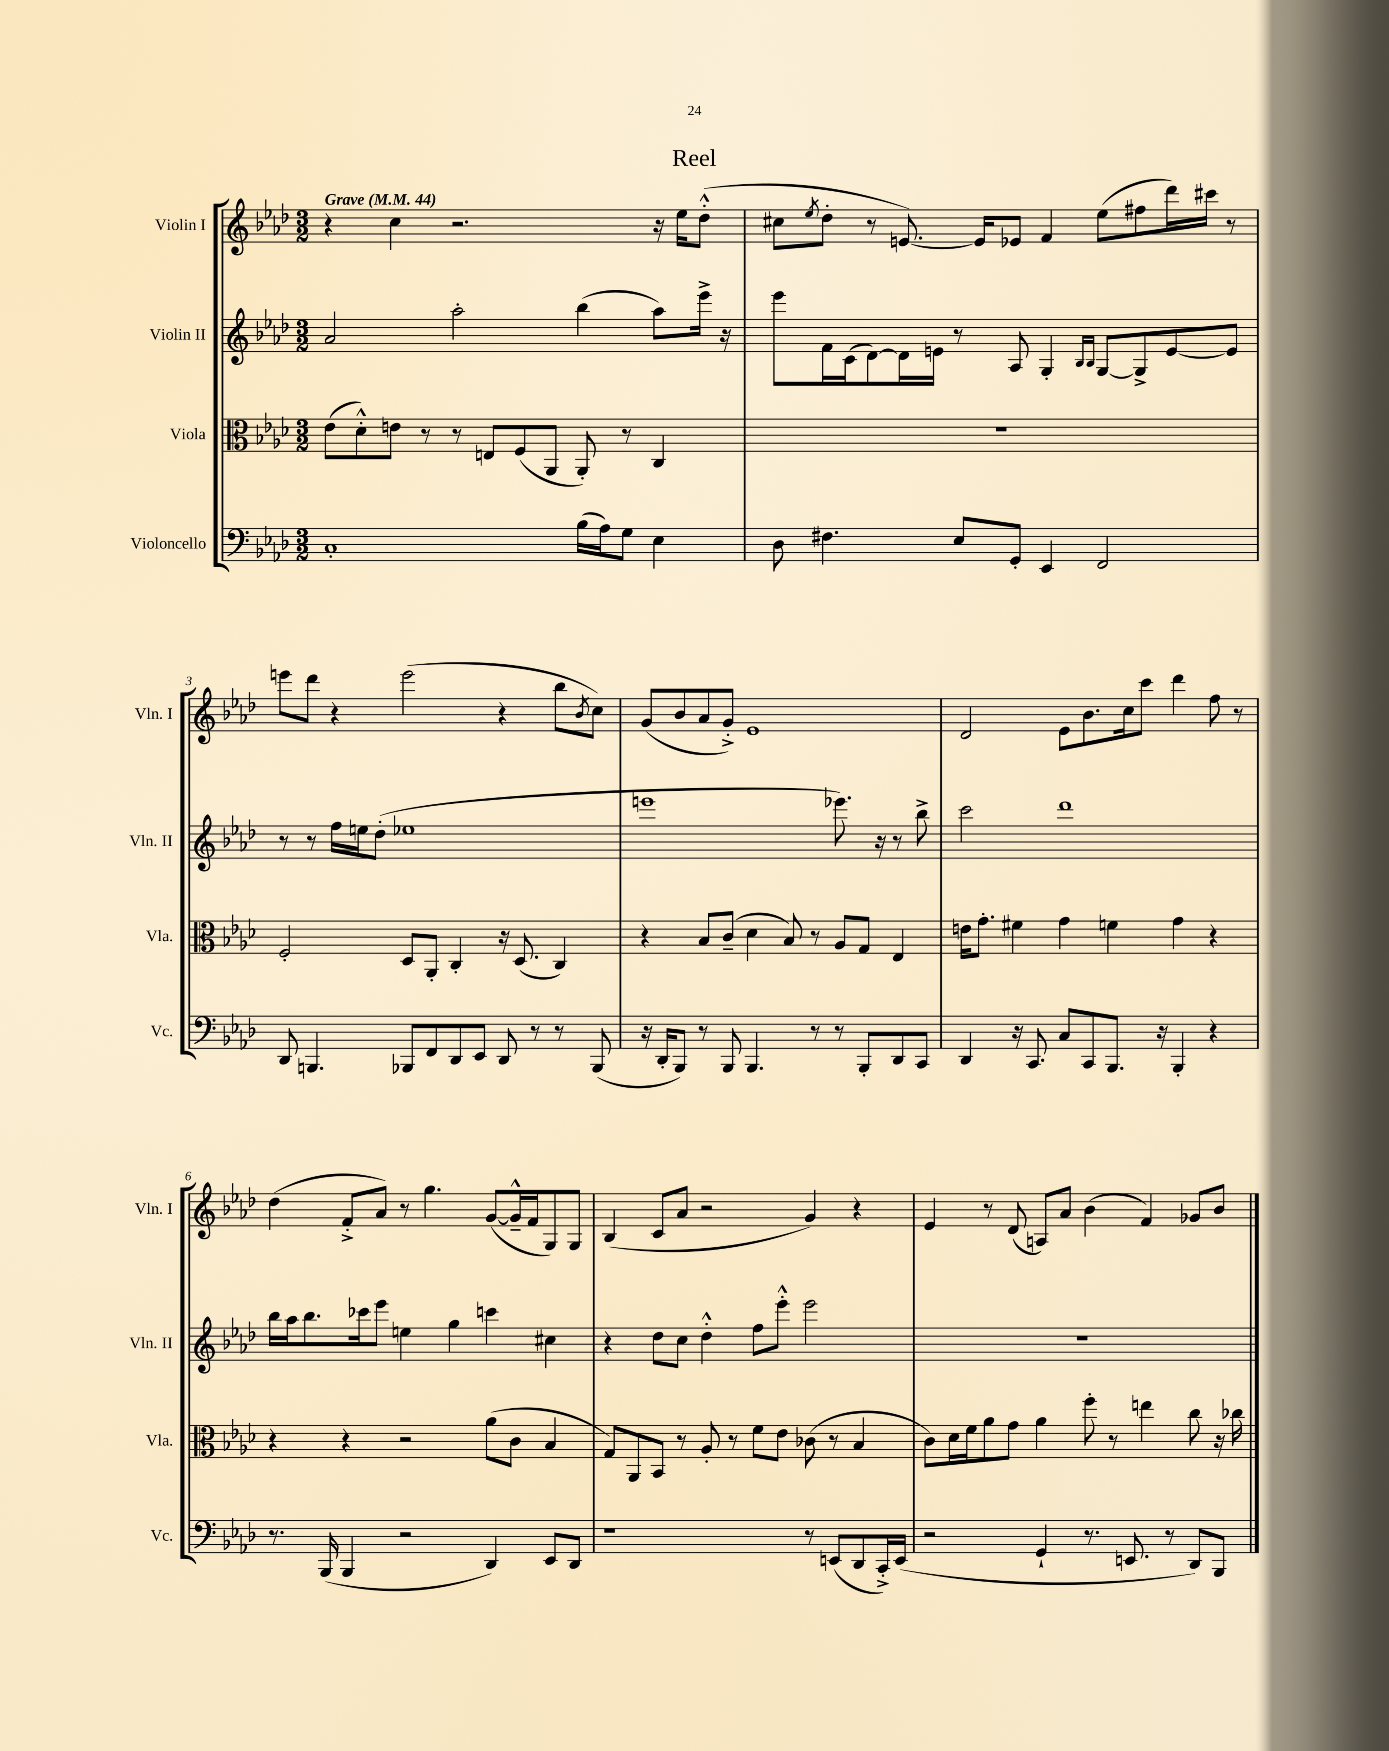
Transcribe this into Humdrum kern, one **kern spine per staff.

**kern	**kern	**kern	**kern
*part4	*part3	*part2	*part1
*staff4	*staff3	*staff2	*staff1
*I"Violoncello	*I"Viola	*I"Violin II	*I"Violin I
*I'Vc.	*I'Vla.	*I'Vln. II	*I'Vln. I
*clefF4	*clefC3	*clefG2	*clefG2
*k[b-e-a-d-]	*k[b-e-a-d-]	*k[b-e-a-d-]	*k[b-e-a-d-]
*M3/2	*M3/2	*M3/2	*M3/2
*MM44	*MM44	*MM44	*MM44
=1	=1	=1	=1
!	!	!	!LO:TX:a:B:t=Grave
1C'	(8e-\L	2a-/	4r
.	8d-'^^\)	.	.
.	8en\J	.	4cc\
.	8r	.	.
.	8r	2aa-'\	2.r
.	8En/L	.	.
.	(8F/	.	.
.	8AA-/J	.	.
(16B-\LL	8AA-'/)	(4bb-\	.
16A-\J)	.	.	.
8G\J	8r	.	.
4E-\	4C/	8aa-\L)	16r
.	.	.	16ee-\KL
.	.	16eee-^\Jk	(8dd-'^^\J
.	.	16r	.
=2	=2	=2	=2
8D-\	1.r	8eee-\L	8cc#X\L
.	.	.	8qee-/
4.F#X\	.	16f\L	8dd-'\J
.	.	(16c\J	.
.	.	[8d-\)	8r
.	.	16d-\L]	[8.en/)
.	.	16en\JJ	.
8E-/L	.	8r	.
.	.	.	16e/KL]
8GG'/J	.	8A-/	8e-X/J
4EE-/	.	4G'/	4f/
.	.	16qqB-/LL	.
.	.	16qqB-/JJ	.
2FF/	.	[8G/L	(8ee-\L
.	.	8G^/]	8ff#X\
.	.	[8e/	16ddd-\L)
.	.	.	16ccc#X\JJ
.	.	8e/J]	8r
!!LO:LB:g=z
=3	=3	=3	=3
8DD-/	2F'/	8r	8eeen\L
4.BBBn/	.	8r	8ddd-\J
.	.	16ff\LL	4r
.	.	16een\J	.
.	.	(8dd-'\J	.
8BBB-X/L	8D-/L	1ee-X	(2eee\
8FF/	8AA-'/J	.	.
8DD-/	4C'/	.	.
8EE-/J	.	.	.
8DD-/	16r	.	4r
.	(8.D-/	.	.
8r	.	.	.
8r	4C/)	.	8bb-\L
.	.	.	8qb-/
(8BBB-/	.	.	8cc\J)
=4	=4	=4	=4
16r	4r	1eeen	(8g/L
16DD-'/KL	.	.	.
8BBB-/J)	.	.	8b-/
8r	8B-/L	.	8a-/
8BBB-/	(8c~/J	.	8g'^/J)
4.BBB-/	4d-\	.	1e-
.	8B-/)	.	.
8r	8r	.	.
8r	8A-/L	8.eee-X\)	.
8BBB-'/L	8G/J	.	.
.	.	16r	.
8DD-/	4E-/	8r	.
8CC/J	.	8bb-^\	.
=5	=5	=5	=5
4DD-/	16en\KL	2ccc\	2d-/
.	8.g'\J	.	.
16r	4f#X\	.	.
8.CC/	.	.	.
8C/L	4g\	1ddd-	8e-\L
8CC/	.	.	8.b-\
8.BBB-/J	4fn\	.	.
.	.	.	16cc\k
.	.	.	8ccc\J
16r	.	.	.
4BBB-'/	4g\	.	4ddd-\
4r	4r	.	8ff\
.	.	.	8r
!!LO:LB:g=z
=6	=6	=6	=6
8.r	4r	16bb-\LL	(4dd-\
.	.	16aa-\J	.
.	.	8.bb-\	.
(16BBB-/	.	.	.
4BBB-/	4r	.	8f'^/L
.	.	16ccc-X\k	.
.	.	8eee-\J	8a-/J)
2r	2r	4een\	8r
.	.	.	4.gg\
.	.	4gg\	.
4DD-/)	(8a-\L	4cccn\	([8g/L
.	8c\J	.	16g~^^/L]
.	.	.	16f/J
8EE-/L	4B-/	4cc#X\	8G/)
8DD-/J	.	.	8G/J
=7	=7	=7	=7
1r	8G/L)	4r	(4B-/
.	8AA-/	.	.
.	8BB-/J	8dd-\L	8c/L
.	8r	8cc\J	8a-/J
.	8A-'/	4dd-'^^\	2r
.	8r	.	.
.	8f\L	8ff\L	.
.	8e-\J	8eee-'^^\J	.
8r	(8c-X\	2eee-\	4g/)
(8EEn/L	8r	.	.
8DD-/	4B-/	.	4r
16CC'^/L)	.	.	.
(16EE/JJ	.	.	.
=8	=8	=8	=8
2r	8c\L)	1.r	4e-/
.	16d-\L	.	.
.	16f\J	.	.
.	8a-\	.	8r
.	8g\J	.	(8d-/
4GG`/	4a-\	.	8An/L)
.	.	.	8a-/J
8.r	8ff'\	.	(4b-\
.	8r	.	.
8.EEn/	.	.	.
.	4een\	.	4f/)
8r	.	.	.
8DD-/L)	8cc\	.	8g-X/L
8BBB-/J	16r	.	8b-/J
.	16cc-X\	.	.
==	==	==	==
*-	*-	*-	*-
